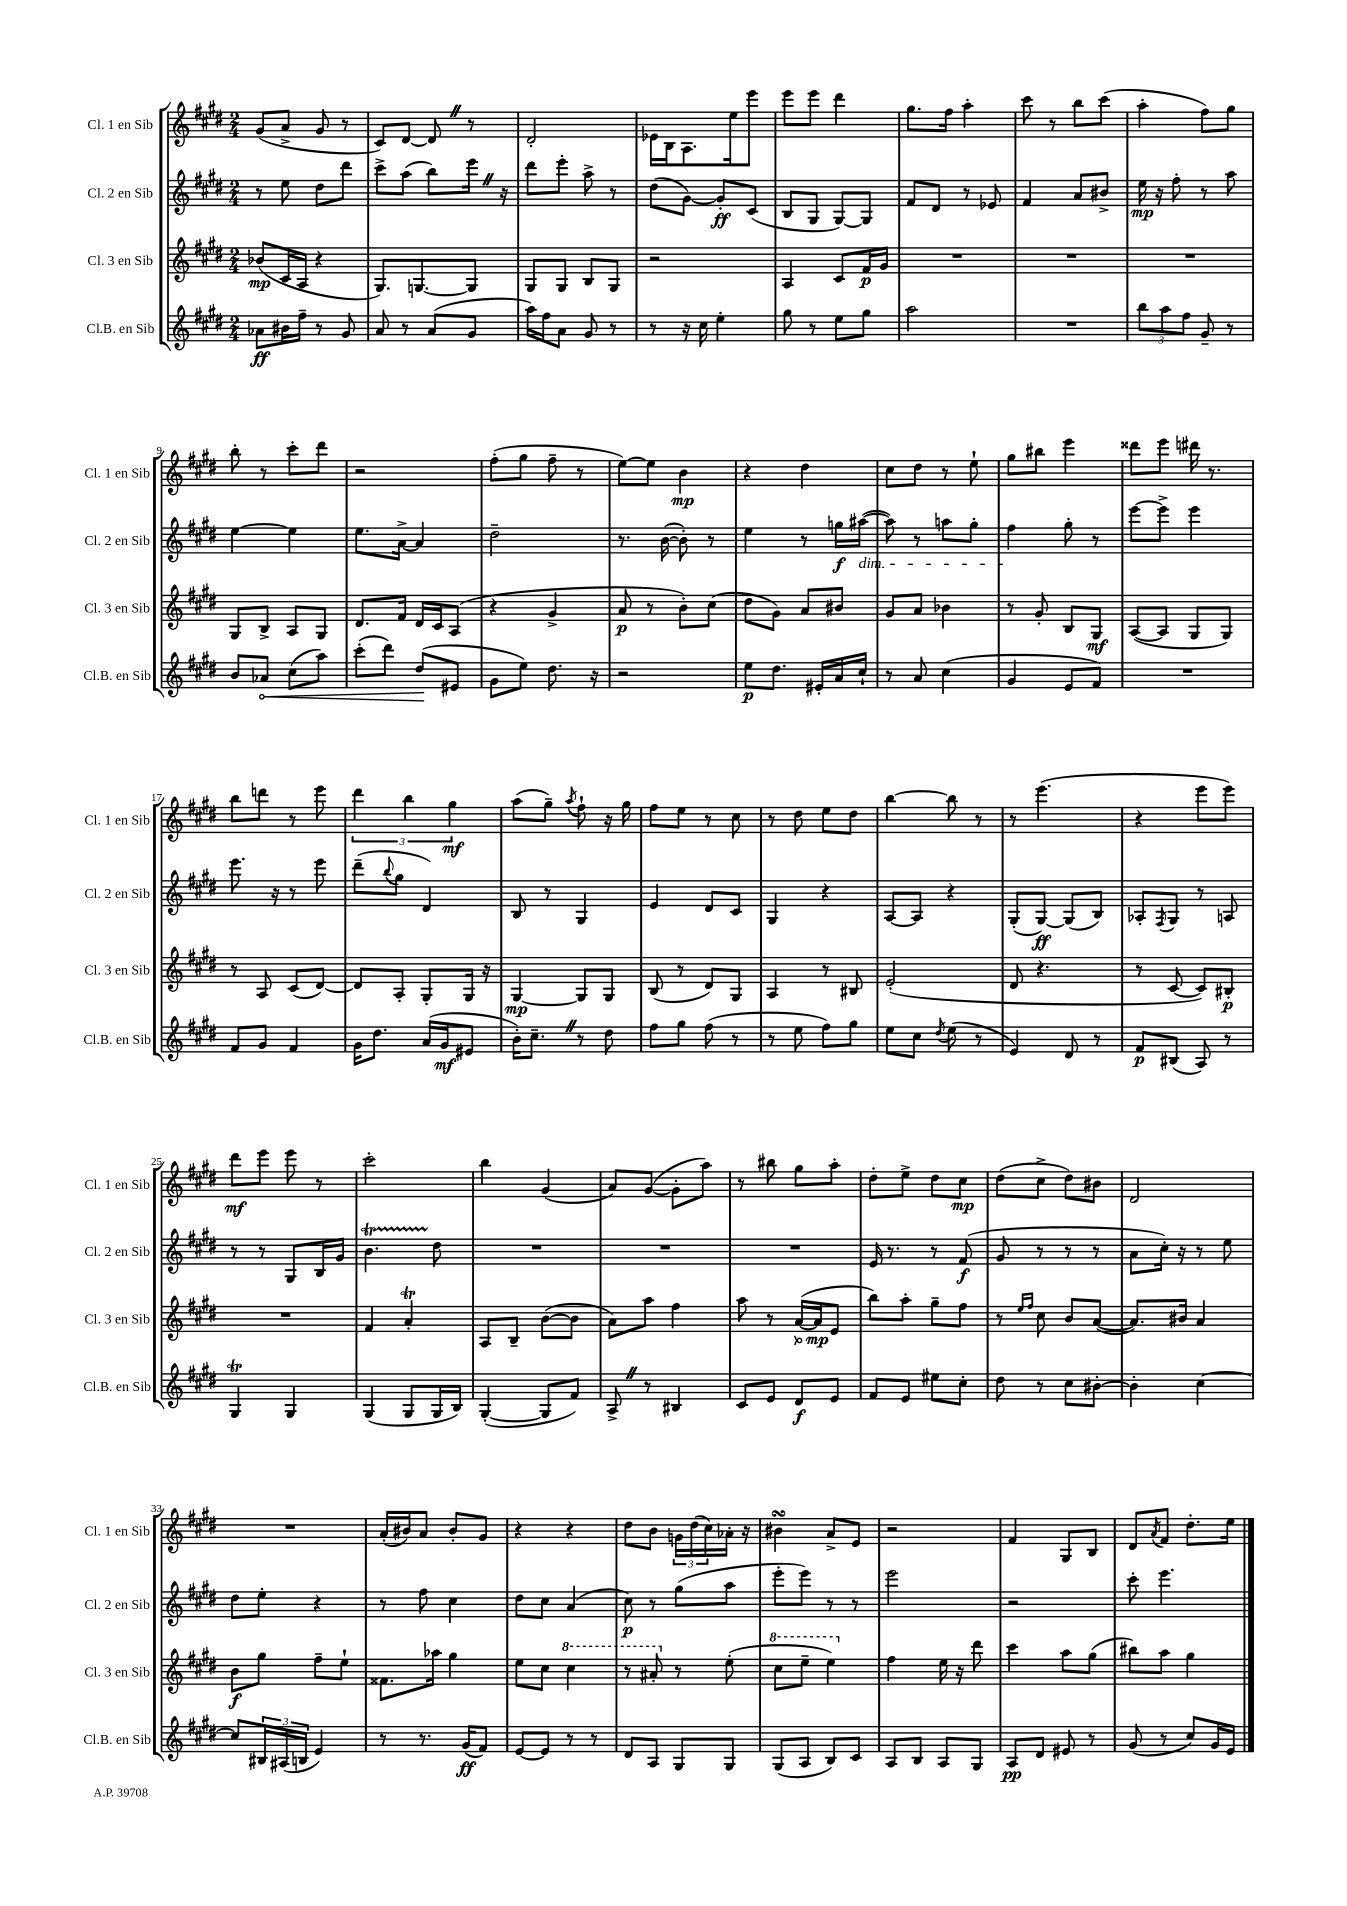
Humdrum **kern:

**kern	**dynam	**kern	**dynam	**kern	**dynam	**kern	**dynam
*part4	*part4	*part3	*part3	*part2	*part2	*part1	*part1
*staff4	*staff4	*staff3	*staff3	*staff2	*staff2	*staff1	*staff1
*I"Cl.B. en Sib	*	*I"Cl. 3 en Sib	*	*I"Cl. 2 en Sib	*	*I"Cl. 1 en Sib	*
*I'Cl.B. en Sib	*	*I'Cl. 3 en Sib	*	*I'Cl. 2 en Sib	*	*I'Cl. 1 en Sib	*
*clefG2	*	*clefG2	*	*clefG2	*	*clefG2	*
*k[f#c#g#d#]	*	*k[f#c#g#d#]	*	*k[f#c#g#d#]	*	*k[f#c#g#d#]	*
*M2/4	*	*M2/4	*	*M2/4	*	*M2/4	*
=1	=1	=1	=1	=1	=1	=1	=1
8a-X\L	ff	(8b-X/L	mp	8r	.	(8g#/L	.
16b#X\L	.	16c#/L	.	8ee\	.	8a^/J	.
16ff#~\JJ	.	16A/JJ	.	.	.	.	.
8r	.	4r	.	8dd#\L	.	8g#/	.
8g#/	.	.	.	8ddd#\J	.	8r	.
=2	=2	=2	=2	=2	=2	=2	=2
8a/	.	8.G#/L)	.	8ccc#^\L	.	8c#/L)	.
8r	.	.	.	(8aa\J	.	[8d#/J	.
.	.	[8.Gn/	.	.	.	.	.
(8a/L	.	.	.	8bb\L)	.	8d#Z/]	.
8g#/J	.	8G/J]	.	16eeeZ\Jk	.	8r	.
.	.	.	.	16r	.	.	.
=3	=3	=3	=3	=3	=3	=3	=3
16aa\LL)	.	8G#/L	.	8ddd#\L	.	2d#'/	.
16ff#\J	.	.	.	.	.	.	.
8a\J	.	8G#/J	.	8eee'\J	.	.	.
8g#/	.	8B/L	.	8aa^\	.	.	.
8r	.	8G#/J	.	8r	.	.	.
=4	=4	=4	=4	=4	=4	=4	=4
8r	.	2r	.	(8dd#\L	.	16e-X\LL	.
.	.	.	.	.	.	16B\J	.
16r	.	.	.	[8g#\J)	.	8.A\	.
16cc#\	.	.	.	.	.	.	.
4ee'\	.	.	.	8g#'/L]	ff	.	.
.	.	.	.	.	.	16ee\k	.
.	.	.	.	(8c#/J	.	8eee\J	.
=5	=5	=5	=5	=5	=5	=5	=5
8gg#\	.	4A/	.	8B/L	.	8eee\L	.
8r	.	.	.	8G#/J	.	8eee\J	.
8ee\L	.	8c#/L	.	[8G#/L)	.	4ddd#\	.
8gg#\J	.	16f#/L	p	8G#/J]	.	.	.
.	.	16g#/JJ	.	.	.	.	.
=6	=6	=6	=6	=6	=6	=6	=6
2aa\	.	2r	.	8f#/L	.	8.gg#\L	.
.	.	.	.	8d#/J	.	.	.
.	.	.	.	.	.	16ff#\Jk	.
.	.	.	.	8r	.	4aa'\	.
.	.	.	.	8e-X/	.	.	.
=7	=7	=7	=7	=7	=7	=7	=7
2r	.	2r	.	4f#/	.	8ccc#\	.
.	.	.	.	.	.	8r	.
.	.	.	.	8a/L	.	8bb\L	.
.	.	.	.	8b#X^/J	.	(8ccc#\J	.
=8	=8	=8	=8	=8	=8	=8	=8
12bb\L	.	2r	.	16ee\	mp	4aa'\	.
.	.	.	.	16r	.	.	.
12aa\	.	.	.	.	.	.	.
.	.	.	.	8ff#'\	.	.	.
12ff#\J	.	.	.	.	.	.	.
8g#~/	.	.	.	8r	.	8ff#\L)	.
8r	.	.	.	8aa\	.	8gg#\J	.
!!LO:LB:g=z
=9	=9	=9	=9	=9	=9	=9	=9
8b/L	.	8G#/L	.	[4ee\	.	8bb'\	.
!	!LO:HP:b	!	!	!	!	!	!
8a-X/J	<	8B^/J	.	.	.	8r	.
(8cc#\L	.	8A/L	.	4ee\]	.	8ccc#'\L	.
8aa\J)	.	8G#/J	.	.	.	8ddd#\J	.
=10	=10	=10	=10	=10	=10	=10	=10
(8ccc#'\L	.	8.d#/L	.	8.ee\L	.	2r	.
8ddd#\J)	.	.	.	.	.	.	.
.	.	16f#/Jk	.	[16a^\Jk	.	.	.
(8dd#/L	.	16d#/LL	.	4a/]	.	.	.
.	.	16c#/J	.	.	.	.	.
8e#X/J	[	(8A/J	.	.	.	.	.
=11	=11	=11	=11	=11	=11	=11	=11
8g#\L	.	4r	.	2dd#~\	.	(8ff#'\L	.
8ee\J)	.	.	.	.	.	8gg#\J	.
8.dd#\	.	4g#^/	.	.	.	8ff#~\	.
.	.	.	.	.	.	8r	.
16r	.	.	.	.	.	.	.
=12	=12	=12	=12	=12	=12	=12	=12
2r	.	8a/	p	8.r	.	[8ee\L)	.
.	.	8r	.	.	.	8ee\J]	.
.	.	.	.	([16b\	.	.	.
.	.	8b'\L)	.	8b'\])	.	4b\	mp
.	.	(8cc#\J	.	8r	.	.	.
=13	=13	=13	=13	=13	=13	=13	=13
8ee\L	p	8dd#\L	.	4ee\	.	4r	.
8.dd#\J	.	8g#\J)	.	.	.	.	.
.	.	8a/L	.	8r	.	4dd#\	.
16e#X'/LL	.	.	.	.	.	.	.
16a/	.	8b#X/J	.	16ggn\LL	f	.	.
!	!	!	!	!LO:TX:b:i:t=dim.	!	!	!
16cc#`/JJ	.	.	.	([16aa#X\JJ	.	.	.
=14	=14	=14	=14	=14	=14	=14	=14
8r	.	8g#/L	.	8aa#\])	.	8cc#\L	.
8a/	.	8a/J	.	8r	.	8dd#\J	.
(4cc#\	.	4b-X\	.	8aan\L	.	8r	.
.	.	.	.	8gg#'\J	.	8ee`\	.
=15	=15	=15	=15	=15	=15	=15	=15
4g#/	.	8r	.	4ff#\	.	8gg#\L	.
.	.	8g#'/	.	.	.	8bb#X\J	.
8e/L	.	8B/L	.	8gg#'\	.	4eee\	.
8f#/J)	.	8G#/J	mf	8r	.	.	.
=16	=16	=16	=16	=16	=16	=16	=16
2r	.	([8A/L	.	[8eee\L	.	8ddd##X\L	.
.	.	8A/J]	.	8eee^\J]	.	8eee\J	.
.	.	8G#/L	.	4eee\	.	16ddd#X\	.
.	.	.	.	.	.	8.r	.
.	.	8G#/J)	.	.	.	.	.
!!LO:LB:g=z
=17	=17	=17	=17	=17	=17	=17	=17
8f#/L	.	8r	.	8.eee\	.	8bb\L	.
8g#/J	.	8A/	.	.	.	8dddn\J	.
.	.	.	.	16r	.	.	.
4f#/	.	(8c#/L	.	8r	.	8r	.
.	.	[8d#/J)	.	8eee\	.	8eee\	.
=18	=18	=18	=18	=18	=18	=18	=18
16g#\KL	.	8d#/L]	.	(8ddd#~\L	.	6ddd#\	.
8.dd#\J	.	.	.	.	.	.	.
.	.	.	.	8qqbb/	.	.	.
.	.	8A'/J	.	8gg#\J	.	.	.
.	.	.	.	.	.	6bb\	.
(16a/LL	.	8G#'/L	.	4d#/)	.	.	.
16g#/J	mf	.	.	.	.	.	.
.	.	.	.	.	.	6gg#\	mf
8e#X/J	.	16G#/Jk	.	.	.	.	.
.	.	16r	.	.	.	.	.
=19	=19	=19	=19	=19	=19	=19	=19
16b'\KL)	.	[4G#/	mp	8B/	.	(8aa\L	.
8.cc#~Z\J	.	.	.	.	.	.	.
.	.	.	.	8r	.	8gg#~\J)	.
.	.	.	.	.	.	8qaa/	.
8r	.	8G#/L]	.	4G#/	.	8ff#`\	.
8dd#\	.	8G#/J	.	.	.	16r	.
.	.	.	.	.	.	16gg#\	.
=20	=20	=20	=20	=20	=20	=20	=20
8ff#\L	.	(8B/	.	4e/	.	8ff#\L	.
8gg#\J	.	8r	.	.	.	8ee\J	.
(8ff#\	.	8d#/L)	.	8d#/L	.	8r	.
8r	.	8G#/J	.	8c#/J	.	8cc#\	.
=21	=21	=21	=21	=21	=21	=21	=21
8r	.	4A/	.	4G#/	.	8r	.
8ee\	.	.	.	.	.	8dd#\	.
8ff#\L)	.	8r	.	4r	.	8ee\L	.
8gg#\J	.	8B#X/	.	.	.	8dd#\J	.
=22	=22	=22	=22	=22	=22	=22	=22
8ee\L	.	(2e'/	.	[8A/L	.	[4bb\	.
8cc#\J	.	.	.	8A/J]	.	.	.
8qdd#/	.	.	.	.	.	.	.
(8ee\	.	.	.	4r	.	8bb\]	.
8r	.	.	.	.	.	8r	.
=23	=23	=23	=23	=23	=23	=23	=23
4e/)	.	8d#/	.	(8G#'/L	.	8r	.
.	.	4.r	.	[8G#/J)	ff	(4.eee\	.
8d#/	.	.	.	(8G#/L]	.	.	.
8r	.	.	.	8B/J)	.	.	.
=24	=24	=24	=24	=24	=24	=24	=24
8f#/L	p	8r	.	8A-X'/L	.	4r	.
.	.	.	.	8qF#/	.	.	.
(8B#X/J	.	[8c#/	.	8G#/J	.	.	.
8A/)	.	8c#/L])	.	8r	.	8eee\L	.
8r	.	8B#X'/J	p	8An/	.	8eee\J)	.
!!LO:LB:g=z
=25	=25	=25	=25	=25	=25	=25	=25
4G#t/	.	2r	.	8r	.	8ddd#\L	mf
.	.	.	.	8r	.	8eee\J	.
4G#/	.	.	.	8G#/L	.	8eee\	.
.	.	.	.	16B/L	.	8r	.
.	.	.	.	16g#/JJ	.	.	.
=26	=26	=26	=26	=26	=26	=26	=26
(4G#/	.	4f#/	.	4.bT\	.	2ccc#'\	.
8G#/L	.	4aT'/	.	.	.	.	.
16G#/L	.	.	.	8dd#\	.	.	.
16B/JJ)	.	.	.	.	.	.	.
=27	=27	=27	=27	=27	=27	=27	=27
([4G#'/	.	8A/L	.	2r	.	4bb\	.
.	.	8B~/J	.	.	.	.	.
8G#/L]	.	([8b\L	.	.	.	(4g#/	.
8f#/J)	.	8b\J]	.	.	.	.	.
=28	=28	=28	=28	=28	=28	=28	=28
8A^Z/	.	8a\L)	.	2r	.	8a/L)	.
8r	.	8aa\J	.	.	.	([8g#/J	.
4B#X/	.	4ff#\	.	.	.	8g#'\L]	.
.	.	.	.	.	.	8aa\J)	.
=29	=29	=29	=29	=29	=29	=29	=29
8c#/L	.	8aa\	.	2r	.	8r	.
8e/J	.	8r	.	.	.	8bb#X\	.
!	!	!	!LO:HP:b	!	!	!	!
8d#/L	f	([16a/LL	>	.	.	8gg#\L	.
.	.	16a/J]	mp	.	.	.	.
8e/J	.	8e/J	]	.	.	8aa'\J	.
=30	=30	=30	=30	=30	=30	=30	=30
8f#/L	.	8bb\L)	.	16e/	.	8dd#'\L	.
.	.	.	.	8.r	.	.	.
8e/J	.	8aa'\J	.	.	.	8ee^\J	.
8ee#X\L	.	8gg#~\L	.	8r	.	8dd#\L	.
8cc#'\J	.	8ff#\J	.	(8f#/	f	8cc#\J	mp
=31	=31	=31	=31	=31	=31	=31	=31
8dd#\	.	8r	.	8g#/	.	(8dd#\L	.
.	.	16qqee/LL	.	.	.	.	.
.	.	16qqff#/JJ	.	.	.	.	.
8r	.	8cc#\	.	8r	.	8cc#^\J	.
8cc#\L	.	8b/L	.	8r	.	8dd#\L)	.
[8b#X'\J	.	([8a/J	.	8r	.	8b#X\J	.
=32	=32	=32	=32	=32	=32	=32	=32
4b#'\]	.	8.a/L])	.	8a\L	.	2d#/	.
.	.	.	.	16cc#'\Jk)	.	.	.
.	.	16b#X/Jk	.	16r	.	.	.
[4cc#\	.	4a/	.	8r	.	.	.
.	.	.	.	8ee\	.	.	.
!!LO:LB:g=z
=33	=33	=33	=33	=33	=33	=33	=33
8cc#/L]	.	8b\L	f	8dd#\L	.	2r	.
24B#X/L	.	8gg#\J	.	8ee'\J	.	.	.
(24A#X/	.	.	.	.	.	.	.
24Bn/JJ	.	.	.	.	.	.	.
4e/)	.	8ff#~\L	.	4r	.	.	.
.	.	8ee`\J	.	.	.	.	.
=34	=34	=34	=34	=34	=34	=34	=34
8r	.	8.f##X\L	.	8r	.	(16a'/LL	.
.	.	.	.	.	.	16b#X/J)	.
8.r	.	.	.	8ff#\	.	8a/J	.
.	.	16aa-X\Jk	.	.	.	.	.
.	.	4gg#\	.	4cc#\	.	8b#'/L	.
(16g#/KL	ff	.	.	.	.	.	.
8f#/J)	.	.	.	.	.	8g#/J	.
=35	=35	=35	=35	=35	=35	=35	=35
[8e/L	.	8ee\L	.	8dd#\L	.	4r	.
8e/J]	.	8cc#\J	.	8cc#\J	.	.	.
*	*	*8va	*	*	*	*	*
8r	.	4ccc#\	.	(4a/	.	4r	.
8r	.	.	.	.	.	.	.
=36	=36	=36	=36	=36	=36	=36	=36
8d#/L	.	8r	.	8cc#\)	p	8dd#\L	.
8A/J	.	8aa#X'/	.	8r	.	8b\J	.
*	*	*X8va	*	*	*	*	*
8G#/L	.	8r	.	(8gg#\L	.	24gn\LL	.
.	.	.	.	.	.	(24dd#\	.
.	.	.	.	.	.	24cc#\)	.
8G#/J	.	(8ee'\	.	8aa\J	.	16a-X'\JJ	.
.	.	.	.	.	.	16r	.
=37	=37	=37	=37	=37	=37	=37	=37
*	*	*8va	*	*	*	*	*
(8G#/L	.	8ccc#\L	.	8eee'\L	.	4b#XsSsS\	.
8A/J	.	8eee~\J	.	8eee\J)	.	.	.
8B/L)	.	4eee\)	.	8r	.	8a^/L	.
8c#/J	.	.	.	8r	.	8e/J	.
=38	=38	=38	=38	=38	=38	=38	=38
*	*	*X8va	*	*	*	*	*
8A/L	.	4ff#\	.	2eee\	.	2r	.
8B/J	.	.	.	.	.	.	.
8A/L	.	16ee\	.	.	.	.	.
.	.	16r	.	.	.	.	.
8G#/J	.	8ddd#\	.	.	.	.	.
=39	=39	=39	=39	=39	=39	=39	=39
8A/L	pp	4ccc#\	.	2r	.	4f#/	.
8d#/J	.	.	.	.	.	.	.
8e#X/	.	8aa\L	.	.	.	8G#/L	.
8r	.	(8gg#\J	.	.	.	8B/J	.
=40	=40	=40	=40	=40	=40	=40	=40
(8g#/	.	8bb#X\L)	.	8ccc#'\	.	8d#/L	.
.	.	.	.	.	.	8qa/	.
8r	.	8aa\J	.	4.eee\	.	8f#/J	.
8cc#/L)	.	4gg#\	.	.	.	8.dd#'\L	.
16g#/L	.	.	.	.	.	.	.
16e/JJ	.	.	.	.	.	16ee\Jk	.
==	==	==	==	==	==	==	==
*-	*-	*-	*-	*-	*-	*-	*-
